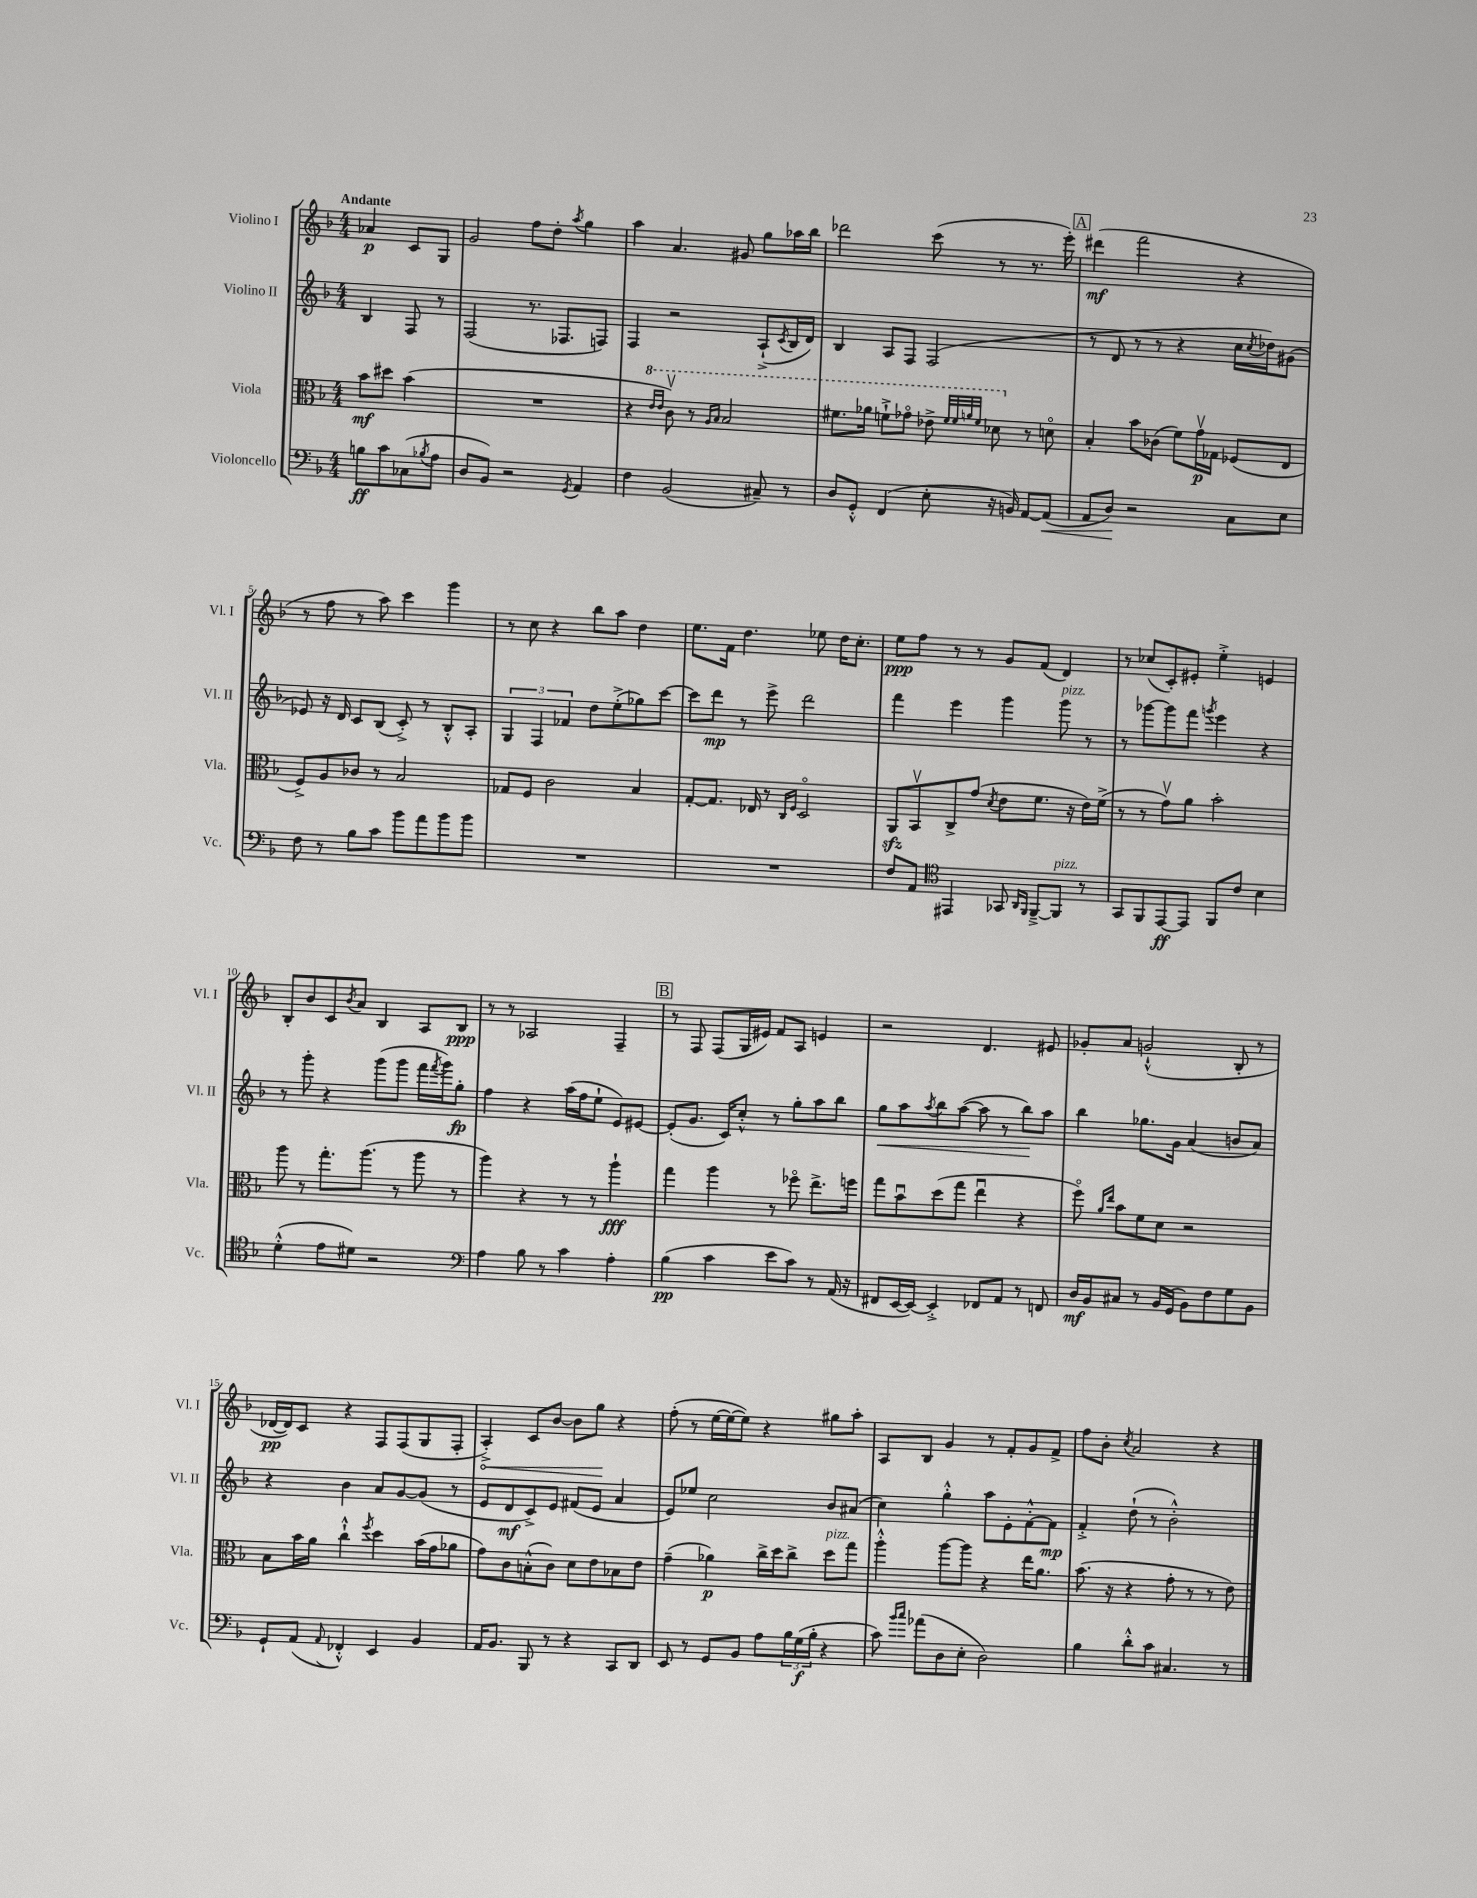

**kern	**kern	**kern	**kern
*staff4	*staff3	*staff2	*staff1
*clefF4	*clefC3	*clefG2	*clefG2
*k[b-]	*k[b-]	*k[b-]	*k[b-]
*M4/4	*M4/4	*M4/4	*M4/4
8B	8b-	4B-	4a-
8c	8dd#	.	.
(8C-	(4b-	8F	8c
8qB-	.	.	.
8A	.	8r	8G
=	=	=	=
8D	1r	(2F	2g
8BB-)	.	.	.
2r	.	.	.
.	.	8.r	8ff
.	.	.	8dd'
.	.	8.F-	.
8qGG	.	.	8qaa
4AA	.	.	4gg
.	.	8F)	.
=	=	=	=
4F	4r	4F	4aa
.	16qqee	.	.
.	16qqee	.	.
(2BB-	8ccv)	2r	4.a
.	8r	.	.
.	16qqa	.	.
.	16qqb-	.	.
.	2b-	.	.
.	.	.	8g#
8C#~)	.	(8A`^	8gg
.	.	8qc	.
8r	.	16B-	16aa-
.	.	16d)	16bb-
=	=	=	=
8D	8.ff#	4B-	2ddd-
8GG'^^	.	.	.
.	16aa-	.	.
(4FF	8ff`^	8A	.
.	8gg-o	8F	.
8E'	8ee-^	(2F	(8ccc
.	32qqff	.	.
.	32qqff	.	.
.	32qqaa	.	.
.	32qqff	.	.
16r	8dd-	.	8r
16BB)	.	.	.
[8AA	8r	.	8.r
(8AA]	8do	.	.
.	.	.	16eee')
=	=	=	=
8AA	4B-'	8r	(4ddd#
8D)	.	8d	.
2r	8b-	8r	2fff
.	(8c-	8r	.
.	8f)	4r	.
.	16gv	.	.
.	16G-	.	.
8C	(8F-	16cc	4r
.	.	8qcc	.
.	.	16dd-)	.
8E	8E	(8g#	.
=	=	=	=
8F	8F^)	8e-)	8r
8r	8A	16r	8ff
.	.	16d	.
8B-	8c-	8c	8r
8c	8r	(8B-	8aa)
8b-	2B-	8c'^)	4ccc
8a	.	8r	.
8b-	.	8B-'^^	4ggg
8b-	.	8A'	.
=	=	=	=
1r	8G-	6G	8r
.	8F	.	8cc
.	.	6F	.
.	2c	.	4r
.	.	6f-	.
.	.	8dd	8bb-
.	.	(8ee'^	8aa
.	4B-	8gg-)	4dd
.	.	[8ccc	.
=	=	=	=
1r	[8G'	8ccc]	8.ee
.	8.G]	8ddd	.
.	.	.	16f
.	.	8r	4.dd
.	16E-	.	.
.	8r	8eee^	.
.	16qqC	.	.
.	16qqF	.	.
.	2Do	2ddd	.
.	.	.	8ee-
.	.	.	16dd
.	.	.	8.cc'
=	=	=	=
8F	8AA	4fff	8ee
8AA	8BB-v	.	8ff
*clefC4	*	*	*
4EE#	8C^	4eee	8r
.	(8g	.	8r
.	8qd	.	.
8GG-	8e	4ggg	8g
16qqAA	.	.	.
16qqFF	.	.	.
[8FF~^	8.f	.	(8f
8FF]	.	8ggg	4d)
.	16r	.	.
8r	16e)	8r	.
.	(16f^	.	.
=	=	=	=
8GG	8r	8r	8r
8FF	8r	[8ggg-	(8cc-
[8EE	8gv)	8ggg-]	8c')
8EE]	8a	8fff	8e#'
.	.	8qggg	.
8FF	2b-'	4eee	4ee'^
8c	.	.	.
4B-	.	4r	4e
=	=	=	=
(4d'^^	8aa	8r	8B-'
.	8r	8ggg'	8b-
8e	8.gg'	4r	8c
.	.	.	8qb-
8d#)	.	.	8a
.	(8.aa	.	.
2r	.	(8ggg	4B-
.	8r	8ggg	.
.	8aa	16fff	8A
.	.	8qfff	.
.	.	16ggg)	.
.	8r	8gg'	8B-
=	=	=	=
*clefF4	*	*	*
4A	4aa)	4ff	8r
.	.	.	8r
8B-	4r	4r	2A-
8r	.	.	.
4c	8r	(16aa	.
.	.	16ff	.
.	8r	8ee`	.
4A'	4aa`	8e)	4F~
.	.	[8e#	.
=	=	=	=
(4B-	4gg	(8e#']	8r
.	.	8.g	8F
4c	4aa	.	(8F
.	.	16c)	.
.	.	8cc'^^	16G
.	.	.	16e#)
8e	8r	8r	8f
8c)	8ff-o	8gg'	8A
8r	8.ee^	8aa	4e
(16AA	.	8bb-	.
16r	16ff	.	.
=	=	=	=
8FF#	8gg	8gg	2r
[16EE	8b-u	8aa	.
16EE_)	.	.	.
.	.	8qaa	.
4EE'^]	(8dd	8bb-	.
.	8gg	([8aa	.
8FF-	4eeu	8aa]	4.d
8AA	.	8r	.
8r	4r	8bb-)	.
8FF	.	8aa	8e#
=	=	=	=
16D	8ffo)	4bb-	8g-'
16BB-	.	.	.
.	16qqa	.	.
.	16qqee	.	.
8C#	8b-	.	8a
8r	8f	8.gg-	(2g`^^
16BB-	8d	.	.
(16GG	.	16g	.
8BB-)	2r	(4a	.
8F	.	.	.
8G	.	8b	8B-'
8BB-	.	8a)	8r
=	=	=	=
8GG`	8B-	4r	[16d-
.	.	.	16d-])
(8AA	16b-	.	8c
.	16a	.	.
8qqAA	.	.	.
4FF-'^^)	4cc`^^	4b-	4r
.	8qff	.	.
4EE	4dd	8a	8F
.	.	[8g	(8F
4BB-	(16b-	(8g]	8G
.	16g	.	.
.	8a-	8r	8F'
=	=	=	=
16AA	8g)	8e	4A'^)
8.BB-	.	.	.
.	8c	8d	.
8BBB-	(8B'^^	8c^)	8c
8r	8c)	8e	[8b-
4r	8d	(8f#	8b-]
.	8e	8e	8gg
8CC	8B-	4a	4r
8DD	8e	.	.
=	=	=	=
8EE	(4g~	8e)	(8ff'
8r	.	8ee-	8r
8GG	4a-)	2cc	[16ee
.	.	.	16ee_
8BB-	.	.	8ee])
8A	16cc^	.	4r
.	16dd	.	.
24B-	8cc^	.	.
(24G	.	.	.
24B-'	.	.	.
4r	8dd	8b-	8gg#
.	8gg	(8a#	8aa'
=	=	=	=
8c)	4aa'^^	4cc)	8A
16qqb-	.	.	.
16qqcc	.	.	.
(8a-	.	.	8B-
8D	[8aa	4gg'^^	4g
8E'	8aa]	.	.
2D)	4r	8aa	8r
.	.	8e'	8f'
.	16ee	[8f'^^	8g
.	8.a	.	.
.	.	8f]	8f^
=	=	=	=
4B-	(8.b-	4f'^	8ff
.	.	.	8b-'
.	16r	.	.
.	.	.	8qcc
8d'^^	4r	(8dd`	2a
8c	.	8r	.
4.C#	8g'	2b-'^^)	.
.	8r	.	.
.	8r	.	4r
8r	8e)	.	.
==	==	==	==
*-	*-	*-	*-
